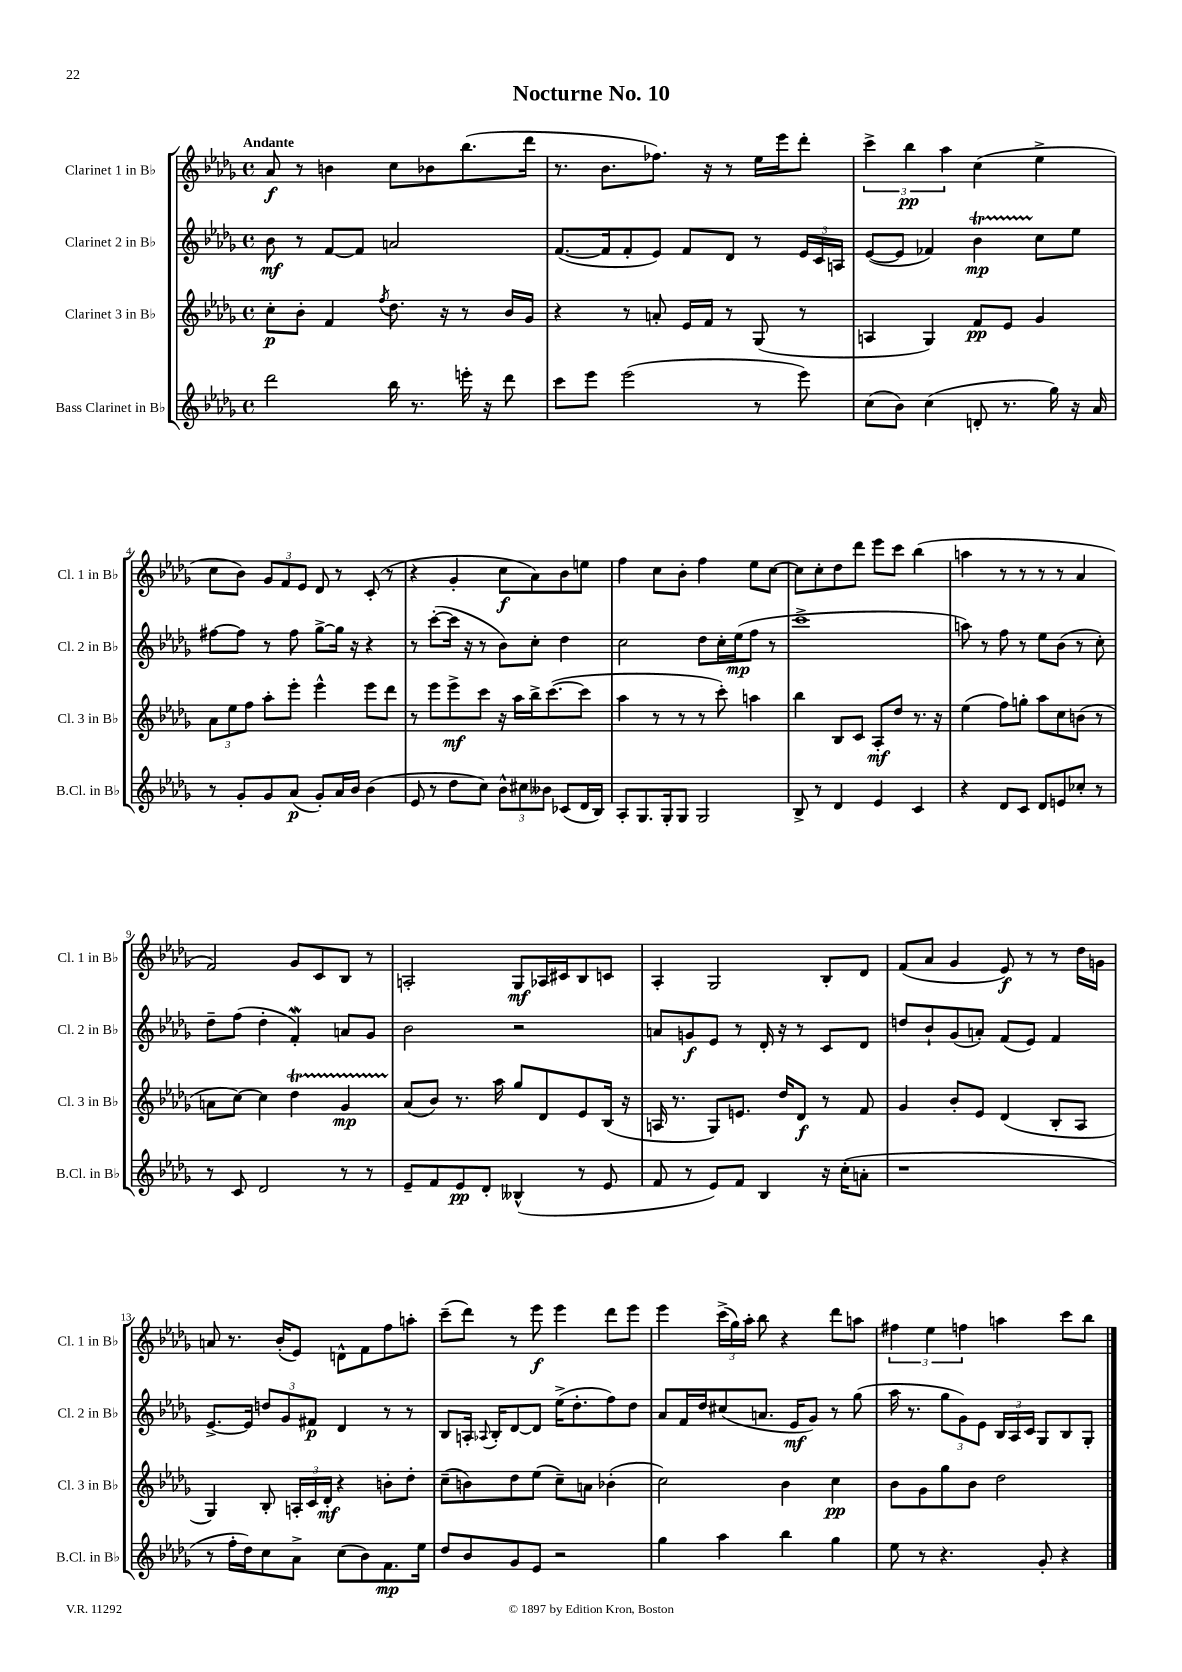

**kern	**dynam	**kern	**dynam	**kern	**dynam	**kern	**dynam
*part4	*part4	*part3	*part3	*part2	*part2	*part1	*part1
*staff4	*staff4	*staff3	*staff3	*staff2	*staff2	*staff1	*staff1
*I"Bass Clarinet in B♭	*	*I"Clarinet 3 in B♭	*	*I"Clarinet 2 in B♭	*	*I"Clarinet 1 in B♭	*
*I'B.Cl. in B♭	*	*I'Cl. 3 in B♭	*	*I'Cl. 2 in B♭	*	*I'Cl. 1 in B♭	*
*clefG2	*	*clefG2	*	*clefG2	*	*clefG2	*
*k[b-e-a-d-g-]	*	*k[b-e-a-d-g-]	*	*k[b-e-a-d-g-]	*	*k[b-e-a-d-g-]	*
*M4/4	*	*M4/4	*	*M4/4	*	*M4/4	*
*met(c)	*	*met(c)	*	*met(c)	*	*met(c)	*
=1	=1	=1	=1	=1	=1	=1	=1
!	!	!	!	!	!	!LO:TX:a:B:t=Andante	!
2ddd-\	.	8cc'\L	p	8b-\	mf	8a-/	f
.	.	8b-'\J	.	8r	.	8r	.
.	.	4f/	.	[8f/L	.	4bn\	.
.	.	.	.	8f/J]	.	.	.
.	.	8qff/	.	.	.	.	.
16bb-\	.	8.dd-\	.	2an/	.	8cc\L	.
8.r	.	.	.	.	.	.	.
.	.	.	.	.	.	8b-X\	.
.	.	16r	.	.	.	.	.
16eeen'\	.	8r	.	.	.	(8.bb-\	.
16r	.	.	.	.	.	.	.
8ddd-\	.	16b-/LL	.	.	.	.	.
.	.	16g-/JJ	.	.	.	16ddd-\Jk	.
=2	=2	=2	=2	=2	=2	=2	=2
8ccc\L	.	4r	.	([8.f/L	.	8.r	.
8eee-\J	.	.	.	.	.	.	.
.	.	.	.	16f/k]	.	8.b-\L	.
(2eee-\	.	8r	.	8f'/	.	.	.
.	.	8an'/	.	8e-/J)	.	8.ff-X\J)	.
.	.	16e-/LL	.	8f/L	.	.	.
.	.	16f/JJ	.	.	.	16r	.
.	.	8r	.	8d-/J	.	8r	.
8r	.	(8G-/	.	8r	.	16ee-\LL	.
.	.	.	.	.	.	16eee-\J	.
8eee-\)	.	8r	.	24e-/LL	.	8ddd-'\J	.
.	.	.	.	24c/	.	.	.
.	.	.	.	24An/JJ	.	.	.
=3	=3	=3	=3	=3	=3	=3	=3
(8cc\L	.	4An/	.	([8e-/L	.	6ccc^\	.
8b-\J)	.	.	.	8e-/J]	.	.	.
.	.	.	.	.	.	6bb-\	pp
(4cc\	.	4G-/)	.	4f-X/)	.	.	.
.	.	.	.	.	.	6aa-\	.
8dn'/	.	8f/L	pp	4b-T\	mp	(4cc\	.
8.r	.	8e-/J	.	.	.	.	.
.	.	4g-/	.	8cc\L	.	4ee-^\	.
16gg-\)	.	.	.	.	.	.	.
16r	.	.	.	8ee-\J	.	.	.
16a-/	.	.	.	.	.	.	.
!!LO:LB:g=z
=4	=4	=4	=4	=4	=4	=4	=4
8r	.	12a-\L	.	[8ff#X\L	.	8cc\L	.
.	.	12ee-\	.	.	.	.	.
8g-'/L	.	.	.	8ff#\J]	.	8b-\J)	.
.	.	12ff\J	.	.	.	.	.
8g-/	.	8aa-'\L	.	8r	.	12g-/L	.
.	.	.	.	.	.	12f/	.
(8a-/J	p	8eee-'\J	.	8ff#\	.	.	.
.	.	.	.	.	.	12e-/J	.
8g-'/L)	.	4eee-^^\	.	[8gg-^\L	.	8d-/	.
16a-/L	.	.	.	16gg-\Jk]	.	8r	.
16b-/JJ	.	.	.	16r	.	.	.
(4b-\	.	8eee-\L	.	4r	.	(8c'/	.
.	.	8ddd-\J	.	.	.	8r	.
=5	=5	=5	=5	=5	=5	=5	=5
8e-/	.	8r	.	8r	.	4r	.
8r	.	8eee-\L	.	([8ccc'\L	.	.	.
8dd-\L	.	8eee-^\	mf	16ccc\Jk]	.	4g-'/	.
.	.	.	.	16r	.	.	.
8cc\J)	.	8ccc\J	.	8r	.	.	.
12b-^^\L	.	16r	.	8b-\L)	.	8cc\L	f
.	.	16aa-\LL	.	.	.	.	.
12cc#X\	.	.	.	.	.	.	.
.	.	16bb-^\J	.	8cc'\J	.	8a-\)	.
12b--X\J	.	.	.	.	.	.	.
.	.	([8.ccc\	.	.	.	.	.
(8c-X/L	.	.	.	4dd-\	.	8b-\	.
16d-/L	.	8ccc\J]	.	.	.	8een\J	.
16B-/JJ)	.	.	.	.	.	.	.
=6	=6	=6	=6	=6	=6	=6	=6
8A-'/L	.	4aa-\	.	2cc\	.	4ff\	.
8.G-/	.	.	.	.	.	.	.
.	.	8r	.	.	.	8cc\L	.
16G-'/k	.	.	.	.	.	.	.
8G-/J	.	8r	.	.	.	8b-'\J	.
2G-/	.	8r	.	8dd-\L	.	4ff\	.
.	.	8ccc'\)	.	16cc'\L	.	.	.
.	.	.	.	(16ee-\J	mp	.	.
.	.	4aan\	.	8ff\J	.	8ee-\L	.
.	.	.	.	8r	.	[8cc\J	.
=7	=7	=7	=7	=7	=7	=7	=7
8B-^/	.	4bb-\	.	1ccc^	.	8cc\L]	.
8r	.	.	.	.	.	8cc'\	.
4d-/	.	8B-/L	.	.	.	8dd-\	.
.	.	8c/J	.	.	.	8ddd-\J	.
4e-/	.	8A-'/L	mf	.	.	8eee-\L	.
.	.	8dd-/J	.	.	.	8ccc\J	.
4c/	.	8.r	.	.	.	(4bb-\	.
.	.	16r	.	.	.	.	.
=8	=8	=8	=8	=8	=8	=8	=8
4r	.	(4ee-\	.	8aan\)	.	4aan\	.
.	.	.	.	8r	.	.	.
8d-/L	.	8ff\L)	.	8ff\	.	8r	.
8c/J	.	8ggn'\J	.	8r	.	8r	.
8d-/L	.	8aa-\L	.	8ee-\L	.	8r	.
8en/	.	8cc\	.	(8b-\J	.	8r	.
8cc-X'/J	.	(8bn\J	.	8r	.	4a-/	.
8r	.	8r	.	8cc'\)	.	.	.
!!LO:LB:g=z
=9	=9	=9	=9	=9	=9	=9	=9
8r	.	8an\L	.	8dd-~\L	.	2f/)	.
8c/	.	[8cc\J)	.	(8ff\J	.	.	.
2d-/	.	4cc\]	.	4dd-'\	.	.	.
.	.	4dd-T\	.	4fW'/)	.	8g-/L	.
.	.	.	.	.	.	8c/	.
8r	.	4g-TTT/	mp	8an/L	.	8B-/J	.
8r	.	.	.	8g-/J	.	8r	.
=10	=10	=10	=10	=10	=10	=10	=10
8e-~/L	.	(8a-/L	.	2b-\	.	2An'/	.
8f/	.	8b-/J)	.	.	.	.	.
8e-/	pp	8.r	.	.	.	.	.
8d-'/J	.	.	.	.	.	.	.
.	.	16aa-\	.	.	.	.	.
(4B--X^^/	.	8gg-/L	.	2r	.	8G-/L	mf
.	.	8d-/	.	.	.	16A-X/L	.
.	.	.	.	.	.	16c#X/J	.
8r	.	8e-/	.	.	.	8B-/	.
8e-/	.	(16B-/Jk	.	.	.	8cn/J	.
.	.	16r	.	.	.	.	.
=11	=11	=11	=11	=11	=11	=11	=11
8f/	.	16An/	.	8an/L	.	4A-'/	.
.	.	8.r	.	.	.	.	.
8r	.	.	.	8gn/	f	.	.
8e-/L)	.	8G-/L)	.	8e-/J	.	2G-/	.
8f/J	.	8.en/J	.	8r	.	.	.
4B-/	.	.	.	16d-'/	.	.	.
.	.	16dd-/KL	.	16r	.	.	.
.	.	8d-/J	f	8r	.	.	.
16r	.	8r	.	8c/L	.	8B-'/L	.
(16cc'\KL	.	.	.	.	.	.	.
8an'\J	.	8f/	.	8d-/J	.	8d-/J	.
=12	=12	=12	=12	=12	=12	=12	=12
1r	.	4g-/	.	8ddn/L	.	(8f/L	.
.	.	.	.	8b-`/	.	8a-/J	.
.	.	8b-'/L	.	(8g-/	.	4g-/	.
.	.	8e-/J	.	8an'/J)	.	.	.
.	.	(4d-/	.	(8f/L	.	8e-/)	f
.	.	.	.	8e-/J)	.	8r	.
.	.	8B-'/L	.	4f/	.	8r	.
.	.	8A-/J	.	.	.	16dd-\LL	.
.	.	.	.	.	.	16gn\JJ	.
!!LO:LB:g=z
=13	=13	=13	=13	=13	=13	=13	=13
8r	.	4G-/)	.	[8.e-^/L	.	8an/	.
16ff'\LL	.	.	.	.	.	8.r	.
16dd-\J)	.	.	.	16e-/Jk]	.	.	.
8cc\	.	8B-'/	.	12ddn/L	.	.	.
.	.	.	.	.	.	(16b-'/KL	.
.	.	.	.	12g-/	.	.	.
8a-^\J	.	24An'/LL	.	.	.	8e-/J)	.
.	.	24c/	.	12f#X/J	p	.	.
.	.	24d-'/JJ	mf	.	.	.	.
(8cc\L	.	4r	.	4d-/	.	8dn^^\L	.
8b-\)	.	.	.	.	.	8f\	.
8.f\	mp	8bn'\L	.	8r	.	8ff\	.
.	.	8dd-'\J	.	8r	.	8aan'\J	.
16ee-\Jk	.	.	.	.	.	.	.
=14	=14	=14	=14	=14	=14	=14	=14
8dd-/L	.	(8cc~\L	.	8B-/L	.	(8ccc~\L	.
8b-/	.	8bn\)	.	16An'/Jk	.	8ddd-\J)	.
.	.	.	.	8qqA-X/	.	.	.
.	.	.	.	16B-'/KL	.	.	.
8g-/	.	8dd-\	.	[8d-/	.	8r	.
8e-/J	.	(8ee-\J	.	8d-/J]	.	8eee-\	f
2r	.	8cc~\L)	.	(16ee-^\KL	.	4eee-\	.
.	.	.	.	8.dd-'\	.	.	.
.	.	8an\J	.	.	.	.	.
.	.	(4b-X'\	.	8ff\)	.	8ddd-\L	.
.	.	.	.	8dd-\J	.	8eee-\J	.
=15	=15	=15	=15	=15	=15	=15	=15
4gg-\	.	2cc\)	.	8a-/L	.	4eee-\	.
.	.	.	.	16f/L	.	.	.
.	.	.	.	16dd-/J	.	.	.
4aa-\	.	.	.	(8cc#X/	.	(24ccc^\LL	.
.	.	.	.	.	.	24gg-\)	.
.	.	.	.	.	.	24aa-'\JJ	.
.	.	.	.	8.an/J	.	8bb-\	.
4bb-\	.	4b-\	.	.	.	4r	.
.	.	.	.	16e-/KL	mf	.	.
.	.	.	.	8g-/J)	.	.	.
4gg-\	.	4cc\	pp	8r	.	8ddd-\L	.
.	.	.	.	(8gg-\	.	8aan\J	.
=16	=16	=16	=16	=16	=16	=16	=16
8ee-\	.	8b-\L	.	16aa-\	.	6ff#X\	.
.	.	.	.	8.r	.	.	.
8r	.	8g-\	.	.	.	.	.
.	.	.	.	.	.	6ee-\	.
4.r	.	8gg-\	.	12gg-\L	.	.	.
.	.	.	.	12g-\)	.	6ffn\	.
.	.	8b-\J	.	.	.	.	.
.	.	.	.	12e-\J	.	.	.
.	.	2dd-\	.	24B-/LL	.	4aan\	.
.	.	.	.	24A-/	.	.	.
.	.	.	.	24c/JJ	.	.	.
8g-'/	.	.	.	8G-/L	.	.	.
4r	.	.	.	8B-/	.	8ccc\L	.
.	.	.	.	8G-'/J	.	8bb-\J	.
==	==	==	==	==	==	==	==
*-	*-	*-	*-	*-	*-	*-	*-
